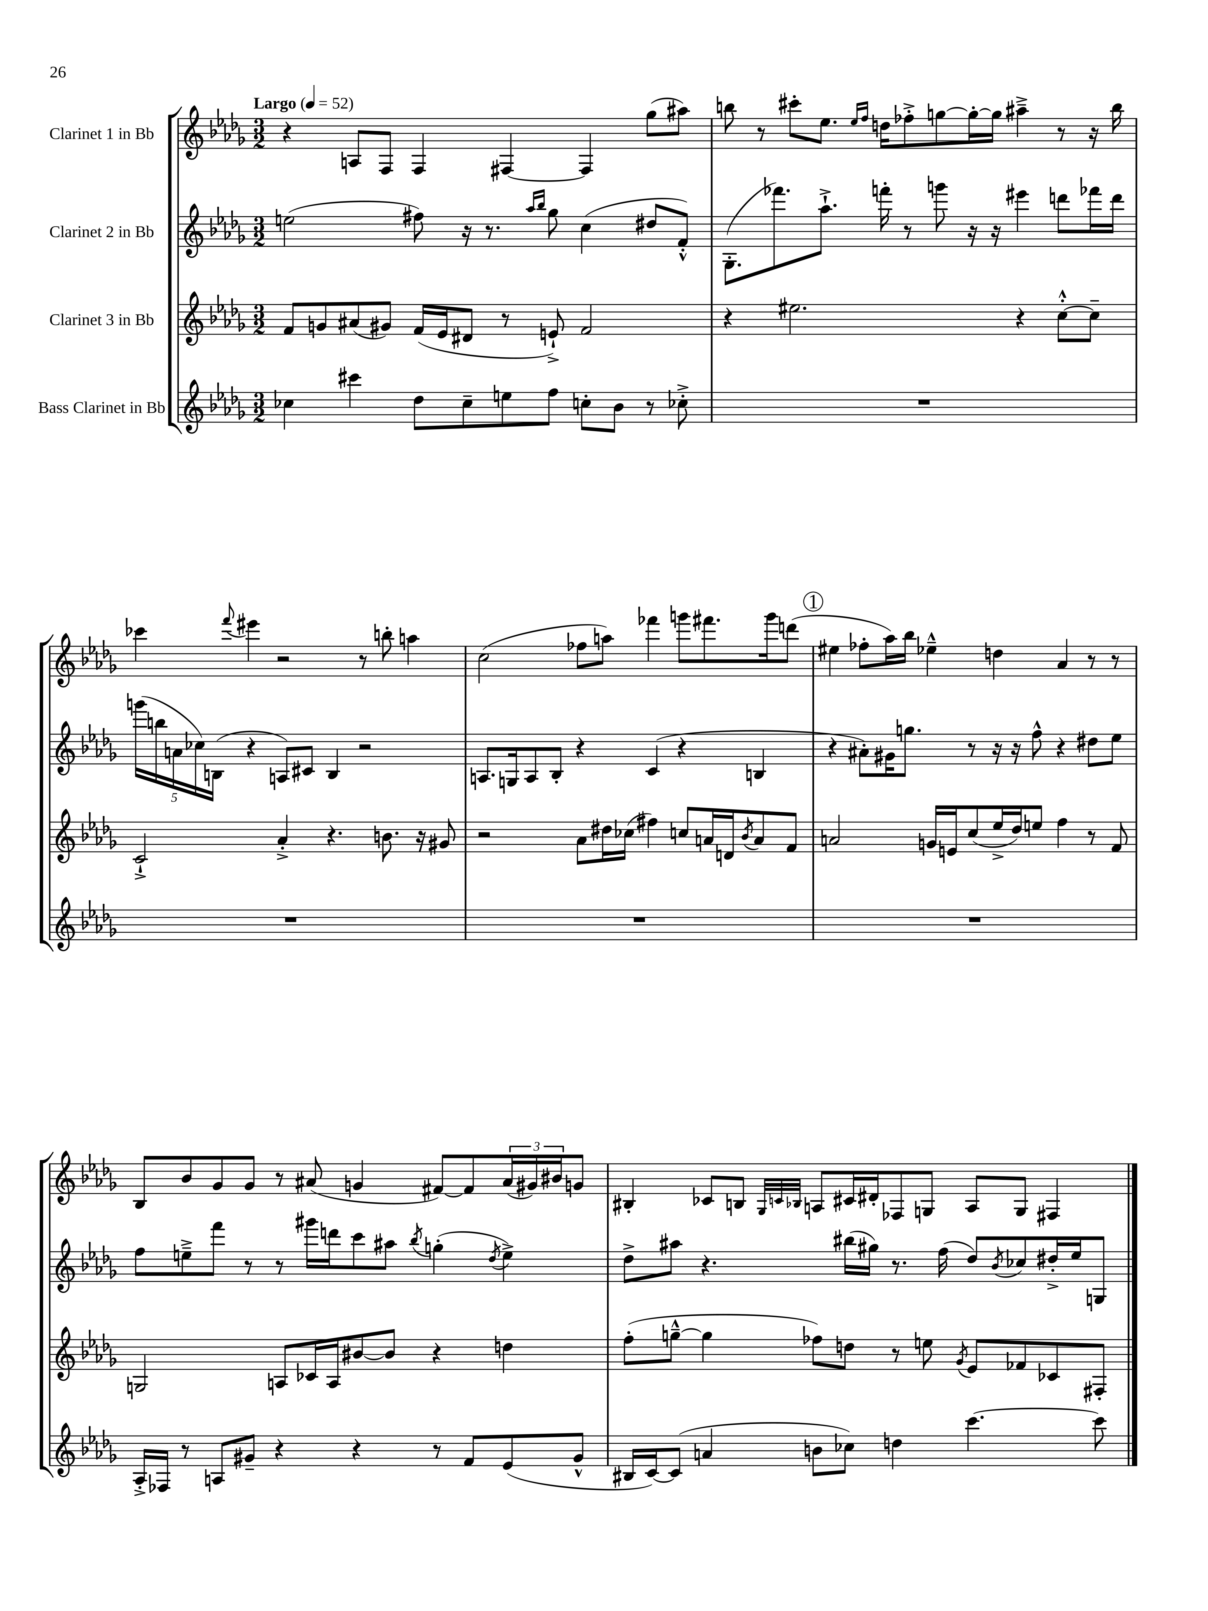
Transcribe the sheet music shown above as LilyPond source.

<<
\new StaffGroup <<
\new Staff = "s0" \with { instrumentName = "Clarinet 1 in Bb" } {
    \clef treble \key des \major \numericTimeSignature \time 3/2 \tempo "Largo" 4 = 52
    r4 a8 f8 f4 fis4~ fis4 ges''8( ais''8) |
    b''8 r8 cis'''8-. ees''8. \grace { ees''16 f''16 } d''16 fes''8-.-> g''8~ g''16~-. g''16 ais''4---> r8 r16 b''16 |
    ces'''4 \appoggiatura { f'''8 } eis'''4 r2 r8 b''8-. a''4 |
    c''2( fes''8 a''8) fes'''4 g'''8 fis'''8. g'''16 d'''8( |
    \mark \markup { \circle "1" } eis''4 fes''8-. aes''16) bes''16 ees''4---^ d''4 aes'4 r8 r8 |
    bes8 bes'8 ges'8 ges'8 r8 ais'8( g'4 fis'8~) fis'8 \tuplet 3/2 { ais'16( gis'16) bis'16 } g'8 |
    bis4-. ces'8 b8 \grace { ges32 c'32 bes32 } a8 cis'16 dis'16-. fes8 g8 a8 g8 fis4 \bar "|." |
}
\new Staff = "s1" \with { instrumentName = "Clarinet 2 in Bb" } {
    \clef treble \key des \major \numericTimeSignature \time 3/2
    e''2( fis''8) r16 r8. \grace { aes''16 bes''16 } ges''8 c''4( dis''8 f'8-.-^) |
    ges8.-.( fes'''8.) aes''8.-!-> f'''16-. r8 g'''8 r16 r16 eis'''4 d'''8 fes'''16 d'''16 |
    \tuplet 5/4 { g'''16( b''16 a'16 ces''16) b16( } r4 a8) cis'8 b4 r2 |
    a8. g16 a8 bes8-. r4 c'4( r4 b4 |
    \mark \markup { \circle "1" } r4 ais'8-.) gis'16 g''8. r8 r16 r16 f''8-^ r4 dis''8 ees''8 |
    f''8 e''8---> f'''8 r8 r8 gis'''16 d'''16 c'''8 ais''8 \acciaccatura { bes''8 } g''4-.( \acciaccatura { des''8 } e''4->) |
    des''8-> ais''8 r4. bis''16( gis''16) r8. f''16( des''8) \acciaccatura { bes'8 } ces''8 dis''16-.-> ees''16 g8 \bar "|." |
}
\new Staff = "s2" \with { instrumentName = "Clarinet 3 in Bb" } {
    \clef treble \key des \major \numericTimeSignature \time 3/2
    f'8 g'8 ais'8( gis'8) f'16( ees'16 dis'8 r8 e'8-!->) f'2 |
    r4 eis''2. r4 c''8~-.-^ c''8-- |
    c'2-!-> aes'4-.-> r4. b'8. r16 gis'8 |
    r2 aes'8 dis''16 ces''16( fis''4) c''8 a'16 d'16 \acciaccatura { bes'8 } a'8 f'8 |
    \mark \markup { \circle "1" } a'2 g'16 e'16 c''8( ees''16-> des''16) e''8 f''4 r8 f'8 |
    g2 a8 ces'16 a16 bis'8~ bis'8 r4 d''4 |
    f''8-.( g''8~---^ g''4 fes''8) d''8 r8 e''8 \acciaccatura { ges'8 } ees'8 fes'8 ces'8 fis8-. \bar "|." |
}
\new Staff = "s3" \with { instrumentName = "Bass Clarinet in Bb" } {
    \clef treble \key des \major \numericTimeSignature \time 3/2
    ces''4 cis'''4 des''8 ces''8-- e''8 f''8 c''8-. bes'8 r8 ces''8-.-> |
    R1. |
    R1. |
    R1. |
    \mark \markup { \circle "1" } R1. |
    aes16-.-> fes16 r8 a8 gis'8-- r4 r4 r8 f'8 ees'8( gis'8-^ |
    bis16 c'16~) c'8( a'4 b'8 ces''8) d''4 c'''4.~ c'''8 \bar "|." |
}
>>
>>
\layout { \context { \Score \remove "Bar_number_engraver" } }
